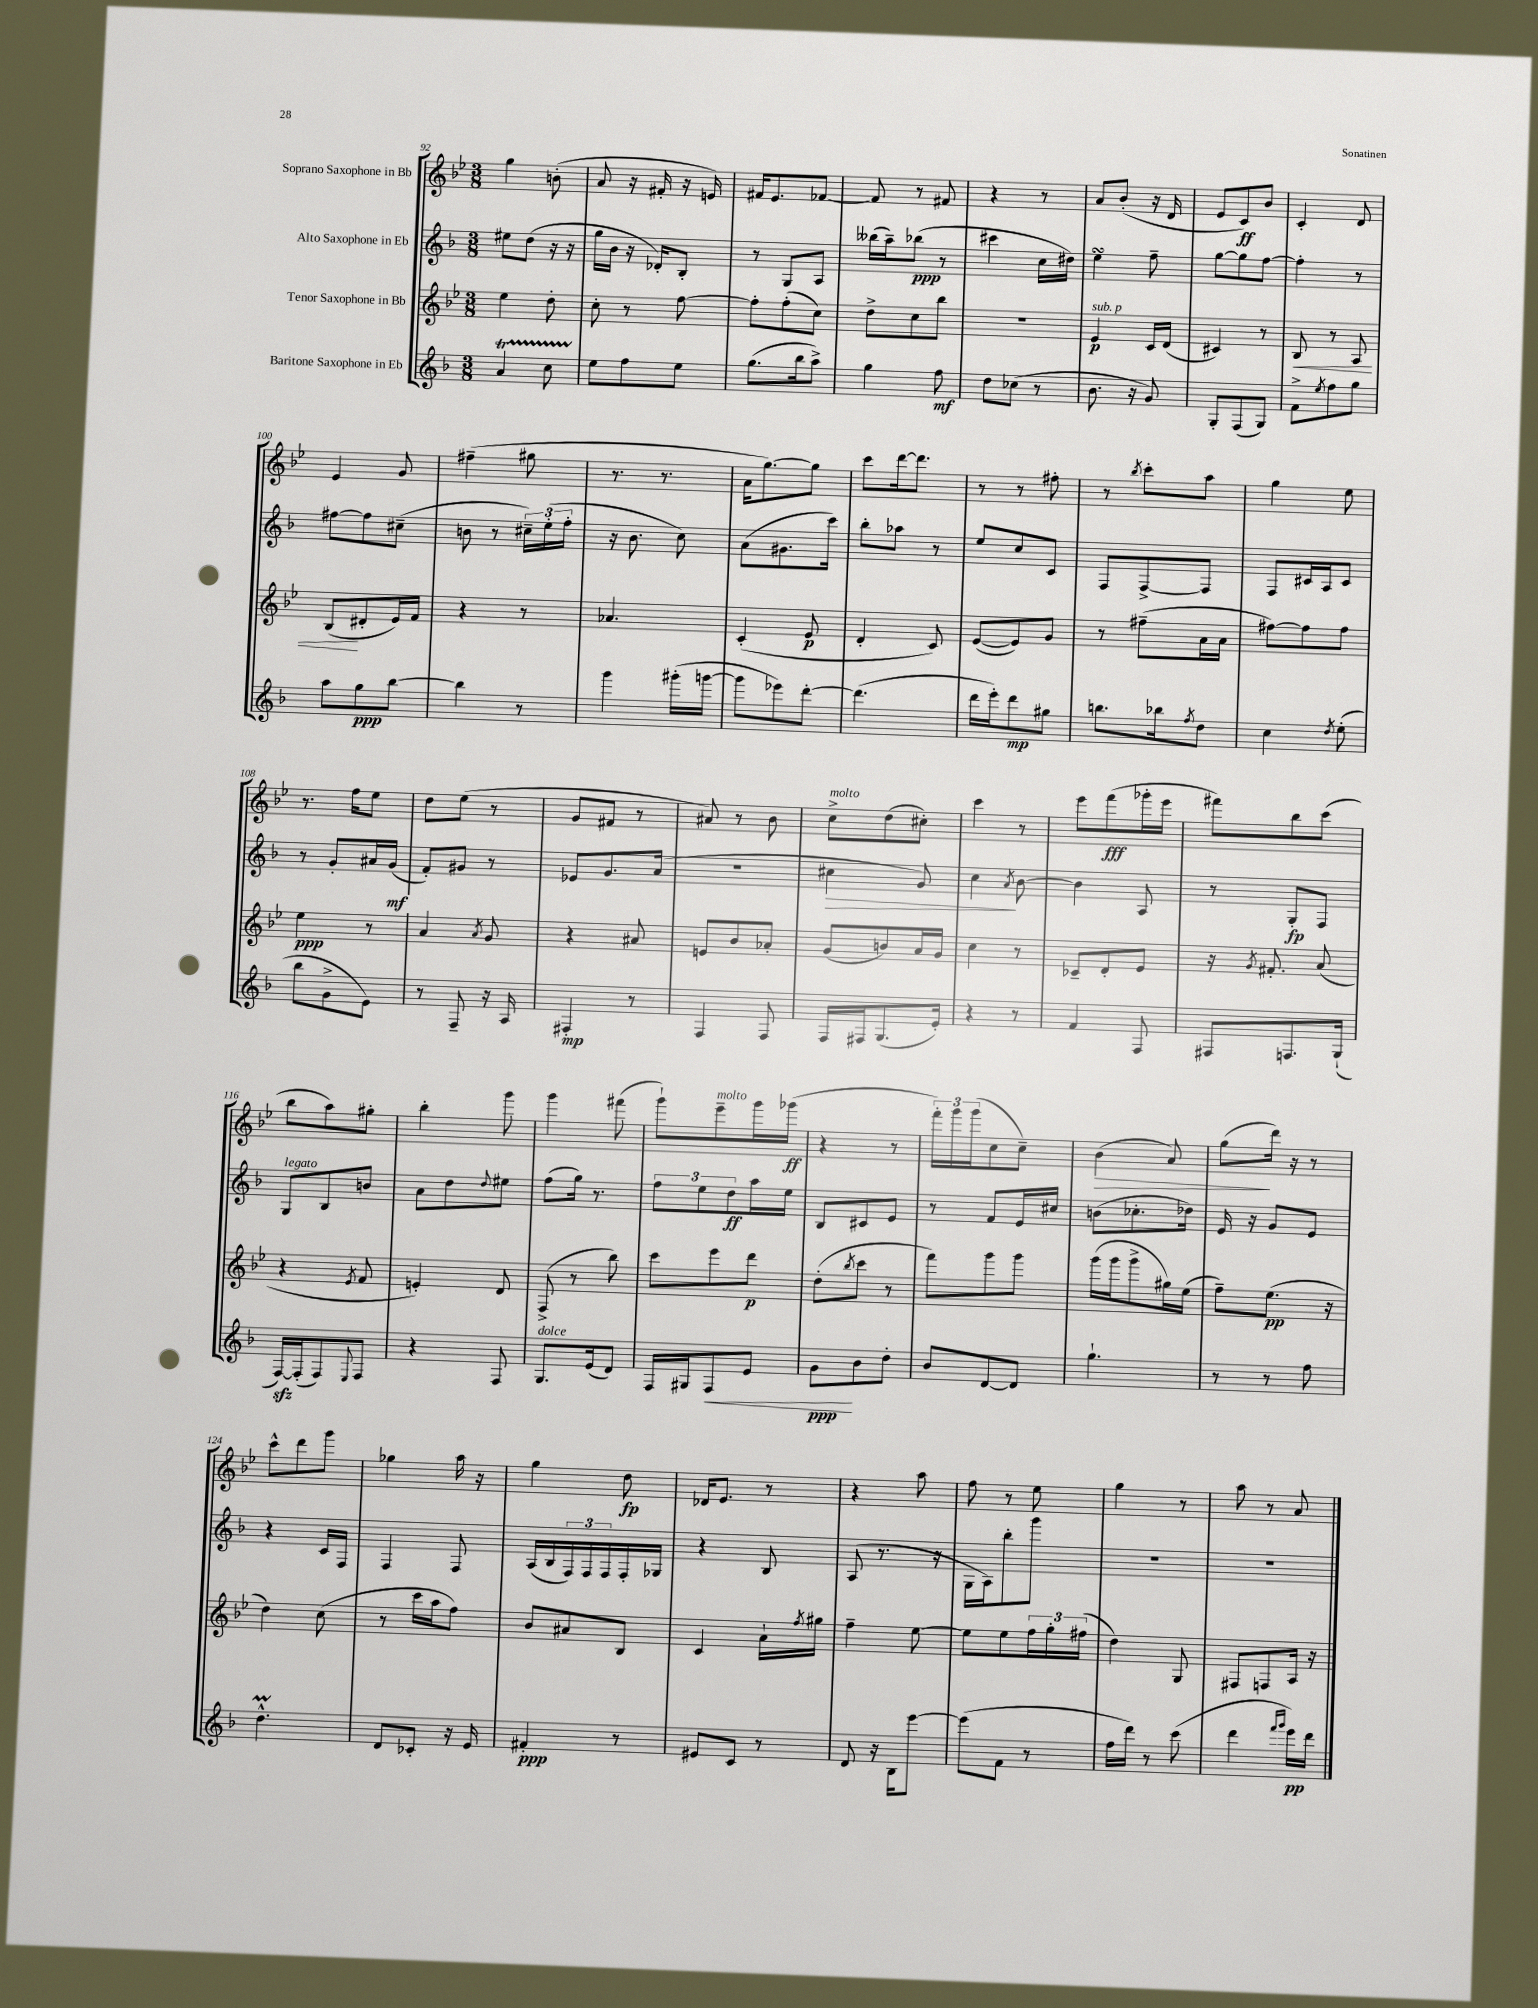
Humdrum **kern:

**kern	**kern	**kern	**kern
*staff4	*staff3	*staff2	*staff1
*clefG2	*clefG2	*clefG2	*clefG2
*k[b-]	*k[b-e-]	*k[b-]	*k[b-e-]
*M3/8	*M3/8	*M3/8	*M3/8
4a	4ee-	8ee#	4gg
.	.	(8dd	.
8cc	8dd'	16r	(8b'
.	.	16r	.
=	=	=	=
8ee	8cc'	16gg	8a
.	.	16b-	.
8ff	8r	16r	16r
.	.	16d-')	16f#'
8ee	[8ff	8B-'	16r
.	.	.	16e)
=	=	=	=
(8.gg	8ff']	8r	16f#
.	.	.	8.e-
.	(8ff'	8G	.
16bb-	.	.	.
8aa^)	8cc)	8A	[8f-
=	=	=	=
4gg	8dd^	(16bb--	8f-]
.	.	16aa~)	.
.	8cc	(8bb-	8r
8ff	8bb-	8r	8f#
=	=	=	=
8dd	4.r	4ccc#	4r
(8cc-	.	.	.
8r	.	16cc	8r
.	.	16dd#)	.
=	=	=	=
8.b-	4e-	4ee	8a
.	.	.	(8b-'
16r	.	.	.
8g)	16c	8ff~	16r
.	(16d	.	16d
=	=	=	=
8G'	4c#)	[8gg	8e-
(8F	.	8gg]	8c)
8G)	8r	[8ff	8b-
=	=	=	=
8f^	8B-	4ff']	4c'
8qee	.	.	.
8ff	8r	.	.
8gg	8A	8r	8d
=	=	=	=
8aa	(8B-	[8ff#	4e-
8gg	8d#'	8ff#]	.
[8bb-	16e-)	(8cc#~	8g
.	16f	.	.
=	=	=	=
4bb-]	4r	8b	(4ff#~
.	.	8r	.
8r	8r	24cc#~)	8gg#
.	.	(24ee'	.
.	.	24ff'	.
=	=	=	=
4ggg	4.a-	16r	8.r
.	.	8.b-	.
.	.	.	8.r
(16ggg#'	.	8cc)	.
[16ggg	.	.	.
=	=	=	=
8ggg]	(4c'	(8a	16a
.	.	.	[8.gg)
8eee-)	.	8.g#	.
[8ddd'	8e-	.	8gg]
.	.	16ccc)	.
=	=	=	=
(4.ddd]	4d'	8bb-'	8ccc
.	.	8aa-	[16ddd
.	.	.	8.ddd]
.	8c)	8r	.
=	=	=	=
16ddd	([8e-	8ee	8r
16eee')	.	.	.
8ddd	8e-])	8cc	8r
8gg#	8g	8c	8ff#'
=	=	=	=
8.bb	8r	8F	8r
.	.	.	8qbb-
.	(8ff#~	[8F^	8ccc'
16bb-	.	.	.
8qff	.	.	.
8dd	16a	8F]	8aa
.	16a	.	.
=	=	=	=
4cc	[8ff#)	8F	4gg
.	8ff#]	16c#	.
.	.	16A	.
8qdd	.	.	.
(8ee'	8ff#	8c#	8ee-
=	=	=	=
8bb-	4ee-	8r	8.r
8g^	.	8g'	.
.	.	.	16ff
8e)	8r	16a#	8ee-
.	.	(16g	.
=	=	=	=
8r	4a	8f')	8dd
8F~	.	8g#	(8ee-
.	8qa	.	.
16r	8g	8r	8r
16A	.	.	.
=	=	=	=
4F#'	4r	8e-	8g
.	.	8.g	8f#
8r	8a#	.	8r
.	.	(16a	.
=	=	=	=
4F	8e	4.r	8a#)
.	8b-	.	8r
8F	8a-'	.	8b-
=	=	=	=
16F	(8g	4cc#	8cc^
16F#	.	.	.
(8.G	8b)	.	(8dd
.	16a	8g)	8cc#')
16e')	16g	.	.
=	=	=	=
4r	4cc	4cc	4ccc
.	.	8qa	.
8r	8r	[8b-	8r
=	=	=	=
4f	8c-~	4b-]	8eee-
.	8d'	.	(8fff
8F	8e-	8A	16ggg-'
.	.	.	16eee-
=	=	=	=
8F#	16r	8r	8fff#)
.	8qg	.	.
.	8.f#'	.	.
8.F	.	8G'	8bb-
.	(8a	8F	(8ccc
(16G`	.	.	.
=	=	=	=
[16F)	4r	8G	8bb-
(16F']	.	.	.
8F)	.	8B-	8aa)
8qqE	8qe-	.	.
8F	8f	8b	8gg#'
=	=	=	=
4r	4e')	8a	4bb-'
.	.	8dd	.
.	.	8qqdd	.
8F	8d	8ee#	8ggg
=	=	=	=
8.G	(8F^	(8ff	4ggg
.	8r	16gg)	.
(16e	.	8.r	.
8d)	8bb-)	.	(8fff#
=	=	=	=
16F	8ccc	12ff	8ggg`)
16G#	.	.	.
.	.	12ee	.
8F	8eee-	.	8eee-~
.	.	12dd	.
8e	8ddd	16aa	16ggg
.	.	16ee	(16ggg-
=	=	=	=
8g	(8dd'	8B-	4r
.	8qbb-	.	.
8b-	8ccc	8c#	.
8dd'	8r	8e	8r
=	=	=	=
8b-	8fff)	8r	24fff')
.	.	.	24ggg
.	.	.	(24ggg
[8d	8ggg	8f	8cc
8d]	8ggg	16e	8cc~)
.	.	16cc#	.
=	=	=	=
4.gg`	(16ggg	(8b	(4b-
.	16ggg	.	.
.	8ggg^	8.cc-'	.
.	16gg#)	.	8a)
.	(16ee-	16dd-)	.
=	=	=	=
8r	8ff~)	16e	(8gg
.	.	16r	.
8r	(8.ee-	8g	16ddd)
.	.	.	16r
8ff	.	8e	8r
.	16r	.	.
=	=	=	=
4.dd^^	4dd)	4r	8ccc^^
.	.	.	8ddd
.	(8cc	16c	8ggg
.	.	16F	.
=	=	=	=
8d	8r	4F	4gg-
8c-'	16ccc	.	.
.	16aa	.	.
16r	8ff)	8F	16aa
16e	.	.	16r
=	=	=	=
4f#'	8b-	(16A	4gg
.	.	16B-	.
.	8a#	24F)	.
.	.	24F	.
.	.	24F	.
8r	8B-	16F'	8dd
.	.	16G-	.
=	=	=	=
8e#	4c	4r	16d-
.	.	.	8.e-
8c	.	.	.
8r	16a`	8B-	8r
.	8qff	.	.
.	16gg#	.	.
=	=	=	=
8d	4ff~	(8A	4r
16r	.	8.r	.
16B-	.	.	.
[8eee	[8ee-	.	8aa
.	.	16r	.
=	=	=	=
(8eee]	8ee-]	16G	8ff
.	.	16A)	.
8f	8ee-	8bb-'	8r
8r	24ff	8ggg	8ee-
.	24gg'	.	.
.	(24ff#	.	.
=	=	=	=
16ff	4dd)	4.r	4gg
16ddd)	.	.	.
8r	.	.	.
(8ccc	8G	.	8r
=	=	=	=
4ddd	8F#	4.r	8aa
.	8F	.	8r
16qqfff	.	.	.
16qqggg	.	.	.
16eee)	16A	.	8a
16ddd	16r	.	.
==	==	==	==
*-	*-	*-	*-
